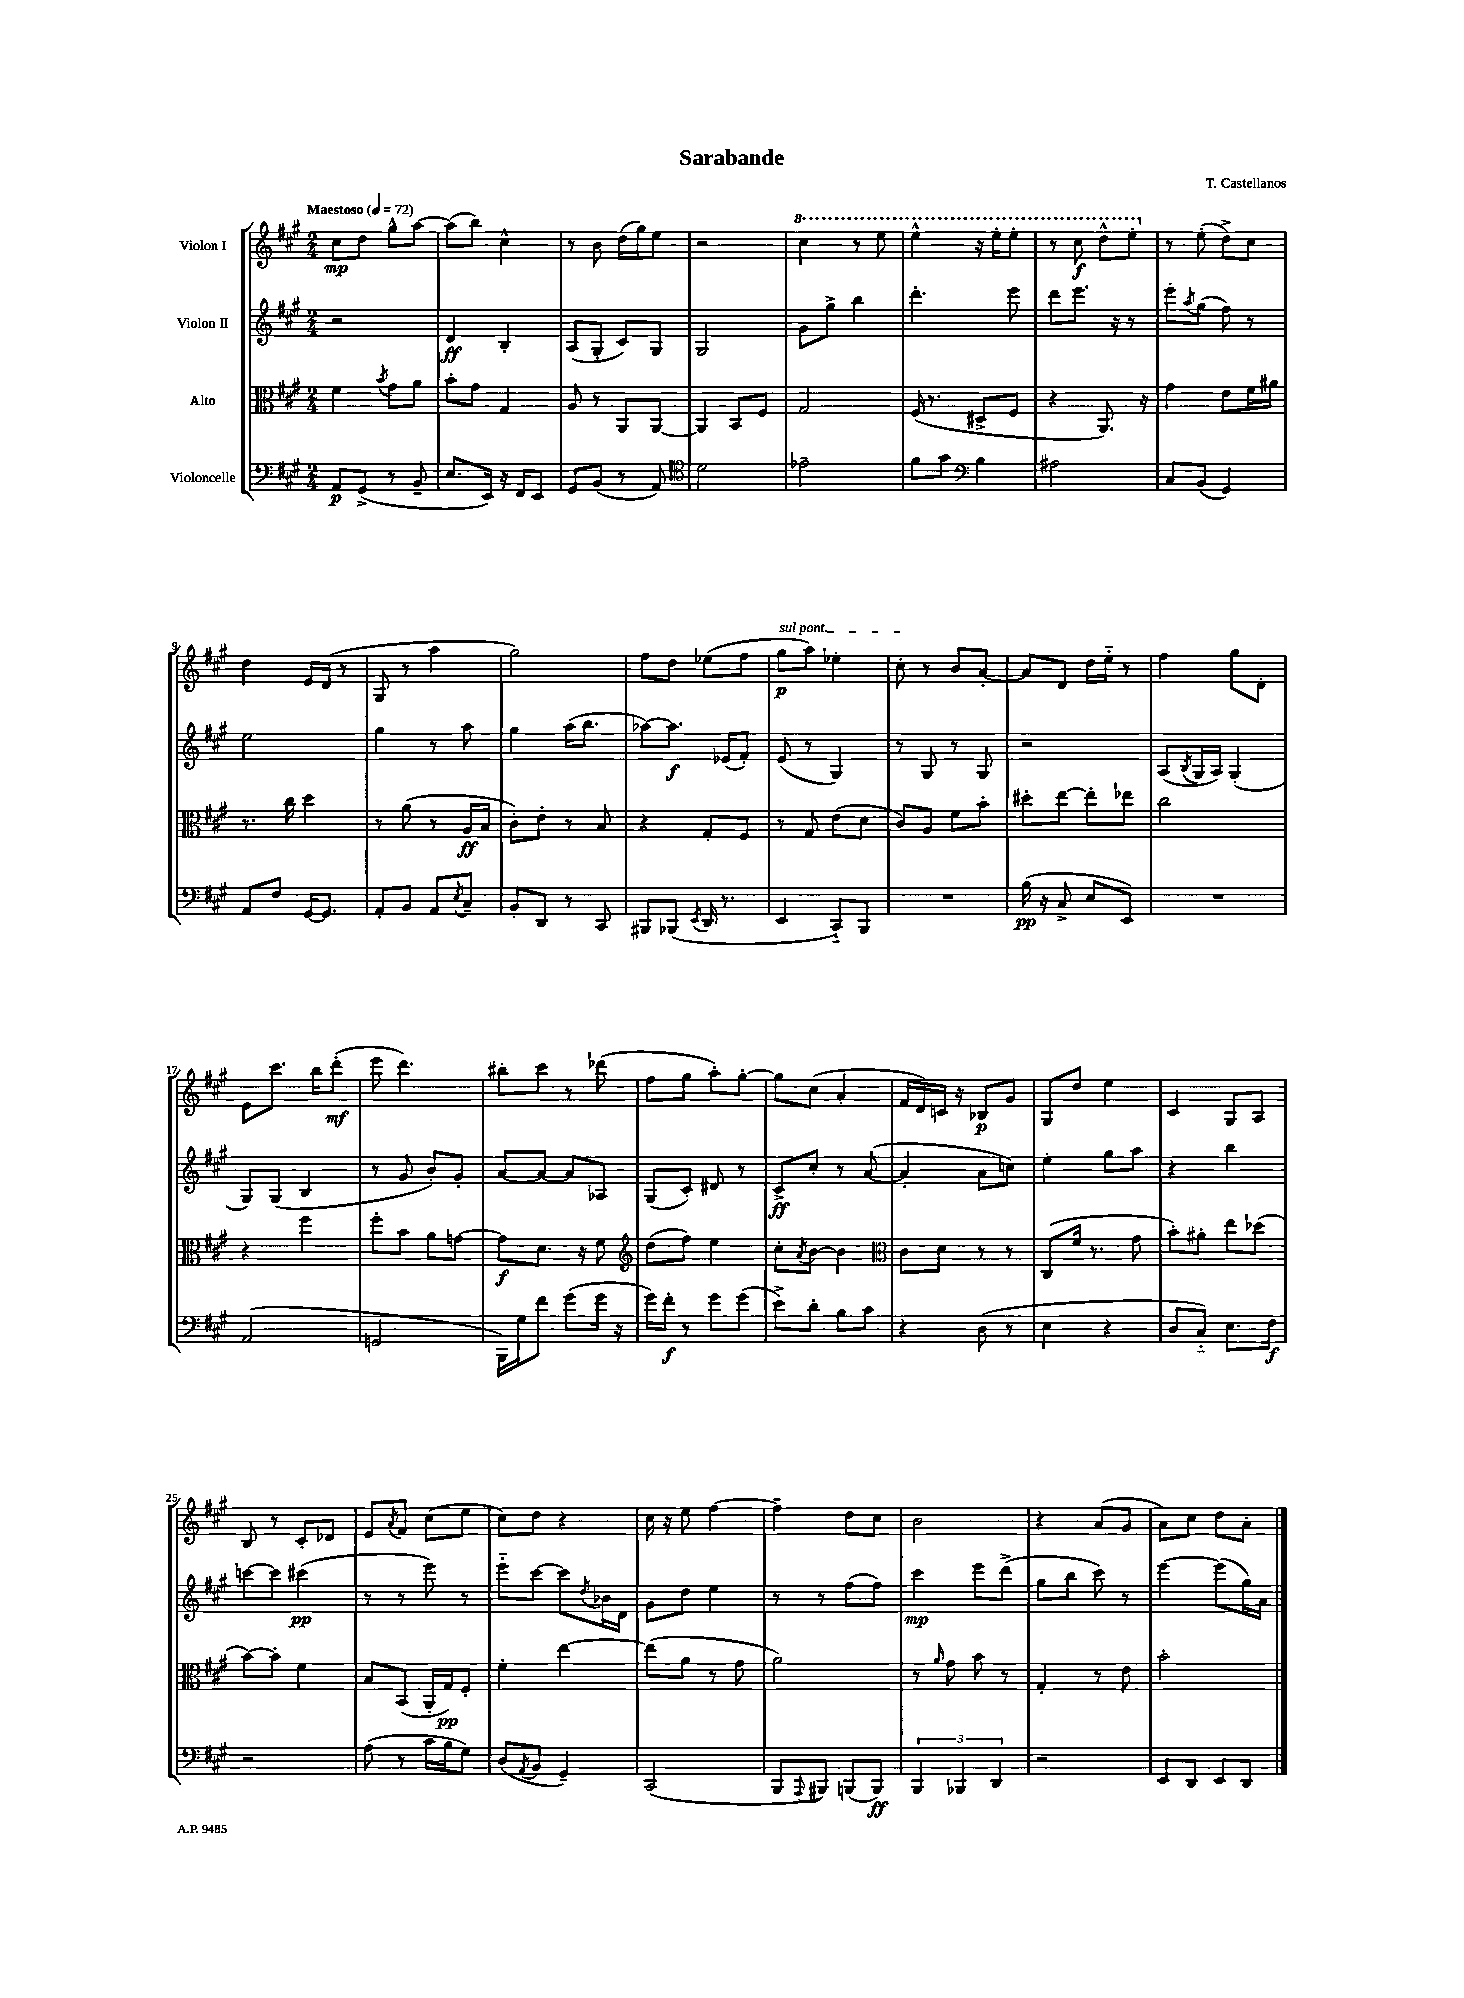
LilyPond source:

\header { title = "Sarabande" composer = "T. Castellanos" }
<<
\new StaffGroup <<
\new Staff = "s0" \with { instrumentName = "Violon I" } {
    \clef treble \key a \major \numericTimeSignature \time 2/4 \tempo "Maestoso" 4 = 72
    cis''8\mp d''8 gis''8-^ a''8~ |
    a''8( b''8) cis''4-^ |
    r8 b'8 d''16( gis''16) e''8 |
    r2 |
    \ottava #1 cis'''4 r8 e'''8 |
    e'''4-^ r16 e'''16-. e'''8-. |
    r8 cis'''8\f d'''8-^ e'''8-. \ottava #0 |
    r8 e''8-.( d''8->) cis''8 |
    d''4 e'16 d'16( r8 |
    gis8 r8 a''4 |
    gis''2) |
    fis''8 d''8 ees''8( fis''8 |
    \once \override TextSpanner.bound-details.left.text = \markup { \italic "sul pont." } gis''8\p\startTextSpan a''8) ees''4-. |
    cis''8-.\stopTextSpan r8 b'8 a'8~-. |
    a'8 d'8 d''16 e''16-_ r8 |
    fis''4 gis''8 d'8-. |
    e'8 cis'''8. b''16 d'''8-.\mf( |
    e'''8 d'''4.) |
    bis''8-. cis'''8 r8 des'''8( |
    fis''8 gis''8 a''8-.) gis''8~-. |
    gis''8 cis''8( a'4-. |
    fis'16 d'16) c'16 r16 bes8\p gis'8 |
    gis8 d''8 e''4 |
    cis'4 gis8 a8 |
    b8 r8 cis'8-. des'8 |
    e'8 \acciaccatura { a'8 } fis'8 cis''8( e''8 |
    cis''8) d''8 r4 |
    cis''16 r16 e''8 fis''4~ |
    fis''4-- d''8 cis''8 |
    b'2 |
    r4 a'8( gis'8 |
    a'8) cis''8 d''8 a'8-. \bar "|." |
}
\new Staff = "s1" \with { instrumentName = "Violon II" } {
    \clef treble \key a \major \numericTimeSignature \time 2/4
    r2 |
    d'4\ff b4-. |
    a8( gis8-. cis'8) gis8 |
    gis2 |
    gis'8 gis''8-> b''4 |
    d'''4.-. e'''8 |
    d'''8 e'''8. r16 r8 |
    e'''8-. \acciaccatura { a''8 } gis''8( fis''8) r8 |
    e''2 |
    gis''4 r8 a''8 |
    gis''4 a''16( b''8. |
    aes''8~) aes''8.\f ees'16( fis'8-.) |
    e'8( r8 gis4) |
    r8 gis8 r8 gis8 |
    r2 |
    a8( \acciaccatura { b8 } gis16 a16) gis4-.( |
    gis8) gis8( b4 |
    r8 gis'8 b'8-.) gis'8-. |
    a'8~ a'8~ a'8 aes8 |
    gis8( cis'8-.) dis'8 r8 |
    cis'8->\ff cis''8-. r8 a'8~( |
    a'4-. a'8 c''8) |
    e''4-. gis''8 a''8 |
    r4 b''4 |
    c'''8~ c'''8 cis'''4\pp( |
    r8 r8 e'''8) r8 |
    e'''8-_ cis'''8~ cis'''8 \acciaccatura { d''8 } bes'16 d'16 |
    gis'8 d''8 e''4 |
    r8 r8 fis''8( fis''8) |
    cis'''4\mp e'''8 d'''8->( |
    gis''8 b''8 cis'''8) r8 |
    e'''4~ e'''8( gis''16) a'16 \bar "|." |
}
\new Staff = "s2" \with { instrumentName = "Alto" } {
    \clef alto \key a \major \numericTimeSignature \time 2/4
    fis'4 \acciaccatura { b'8 } gis'8 a'8 |
    b'8-. gis'8 gis4 |
    a8 r8 a,8 a,8~ |
    a,4 b,8 fis8 |
    gis2 |
    fis16( r8. dis8-> fis8 |
    r4 a,8.) r16 |
    gis'4 e'8 fis'16 ais'16 |
    r8. cis''16 d''4 |
    r8 a'8( r8 a16\ff b16 |
    cis'8-.) e'8-. r8 b8 |
    r4 gis8-. fis8 |
    r8 gis8 e'8( d'8 |
    cis'8) a8 fis'8 b'8-. |
    dis''8-. e''8~ e''8-. ees''8 |
    cis''2 |
    r4 fis''4 |
    fis''8-. b'8 a'8 g'8~ |
    g'8\f d'8. r16 fis'8 |
    \clef treble d''8( fis''8) e''4 |
    cis''8-. \acciaccatura { a'8 } b'8~ b'4 |
    \clef alto cis'8 d'8 r8 r8 |
    cis8( fis'16 r8. gis'8 |
    b'8-.) ais'8-. e''8 des''8( |
    b'8~) b'8-. fis'4 |
    b8 b,8( a,16-. gis16\pp) fis8-. |
    fis'4-. e''4~ |
    e''8( a'8 r8 gis'8 |
    a'2) |
    r8 \grace { a'16 } gis'8 b'8 r8 |
    gis4-. r8 e'8 |
    b'2-. \bar "|." |
}
\new Staff = "s3" \with { instrumentName = "Violoncelle" } {
    \clef bass \key a \major \numericTimeSignature \time 2/4
    a,8\p gis,8->( r8 b,8-- |
    e8. e,16) r16 fis,16 e,8 |
    gis,8 b,8( r8 a,8) |
    \clef tenor d'2 |
    ees'2-- |
    fis'8 gis'8 \clef bass b4 |
    ais2 |
    cis8 b,8( gis,4) |
    a,8 fis8 gis,16~ gis,8. |
    a,8-. b,8 a,8 \acciaccatura { e8 } cis8-- |
    b,8-. d,8 r8 cis,8 |
    bis,,8 bes,,8( \acciaccatura { e,8 } d,16 r8. |
    e,4 cis,8-_) b,,8 |
    R2 |
    b16\pp( r16 cis8-> e8 e,8) |
    R2 |
    a,2( |
    g,2 |
    b,,16) gis16 fis'8 gis'8( gis'16 r16 |
    gis'16) fis'16-.\f r8 gis'8 gis'8( |
    e'8->) d'8-. b8 cis'8 |
    r4 d8( r8 |
    e4 r4 |
    d8 cis8-_) e8. fis16\f |
    r2 |
    a8( r8 cis'16 b16 gis8) |
    d8( \acciaccatura { a,8 } b,8 gis,4--) |
    cis,2( |
    b,,8 \appoggiatura { a,,8 } bis,,8) b,,8( b,,8\ff) |
    \tuplet 3/2 { b,,4 bes,,4 d,4 } |
    r2 |
    e,8 d,8 e,8 d,8 \bar "|." |
}
>>
>>
